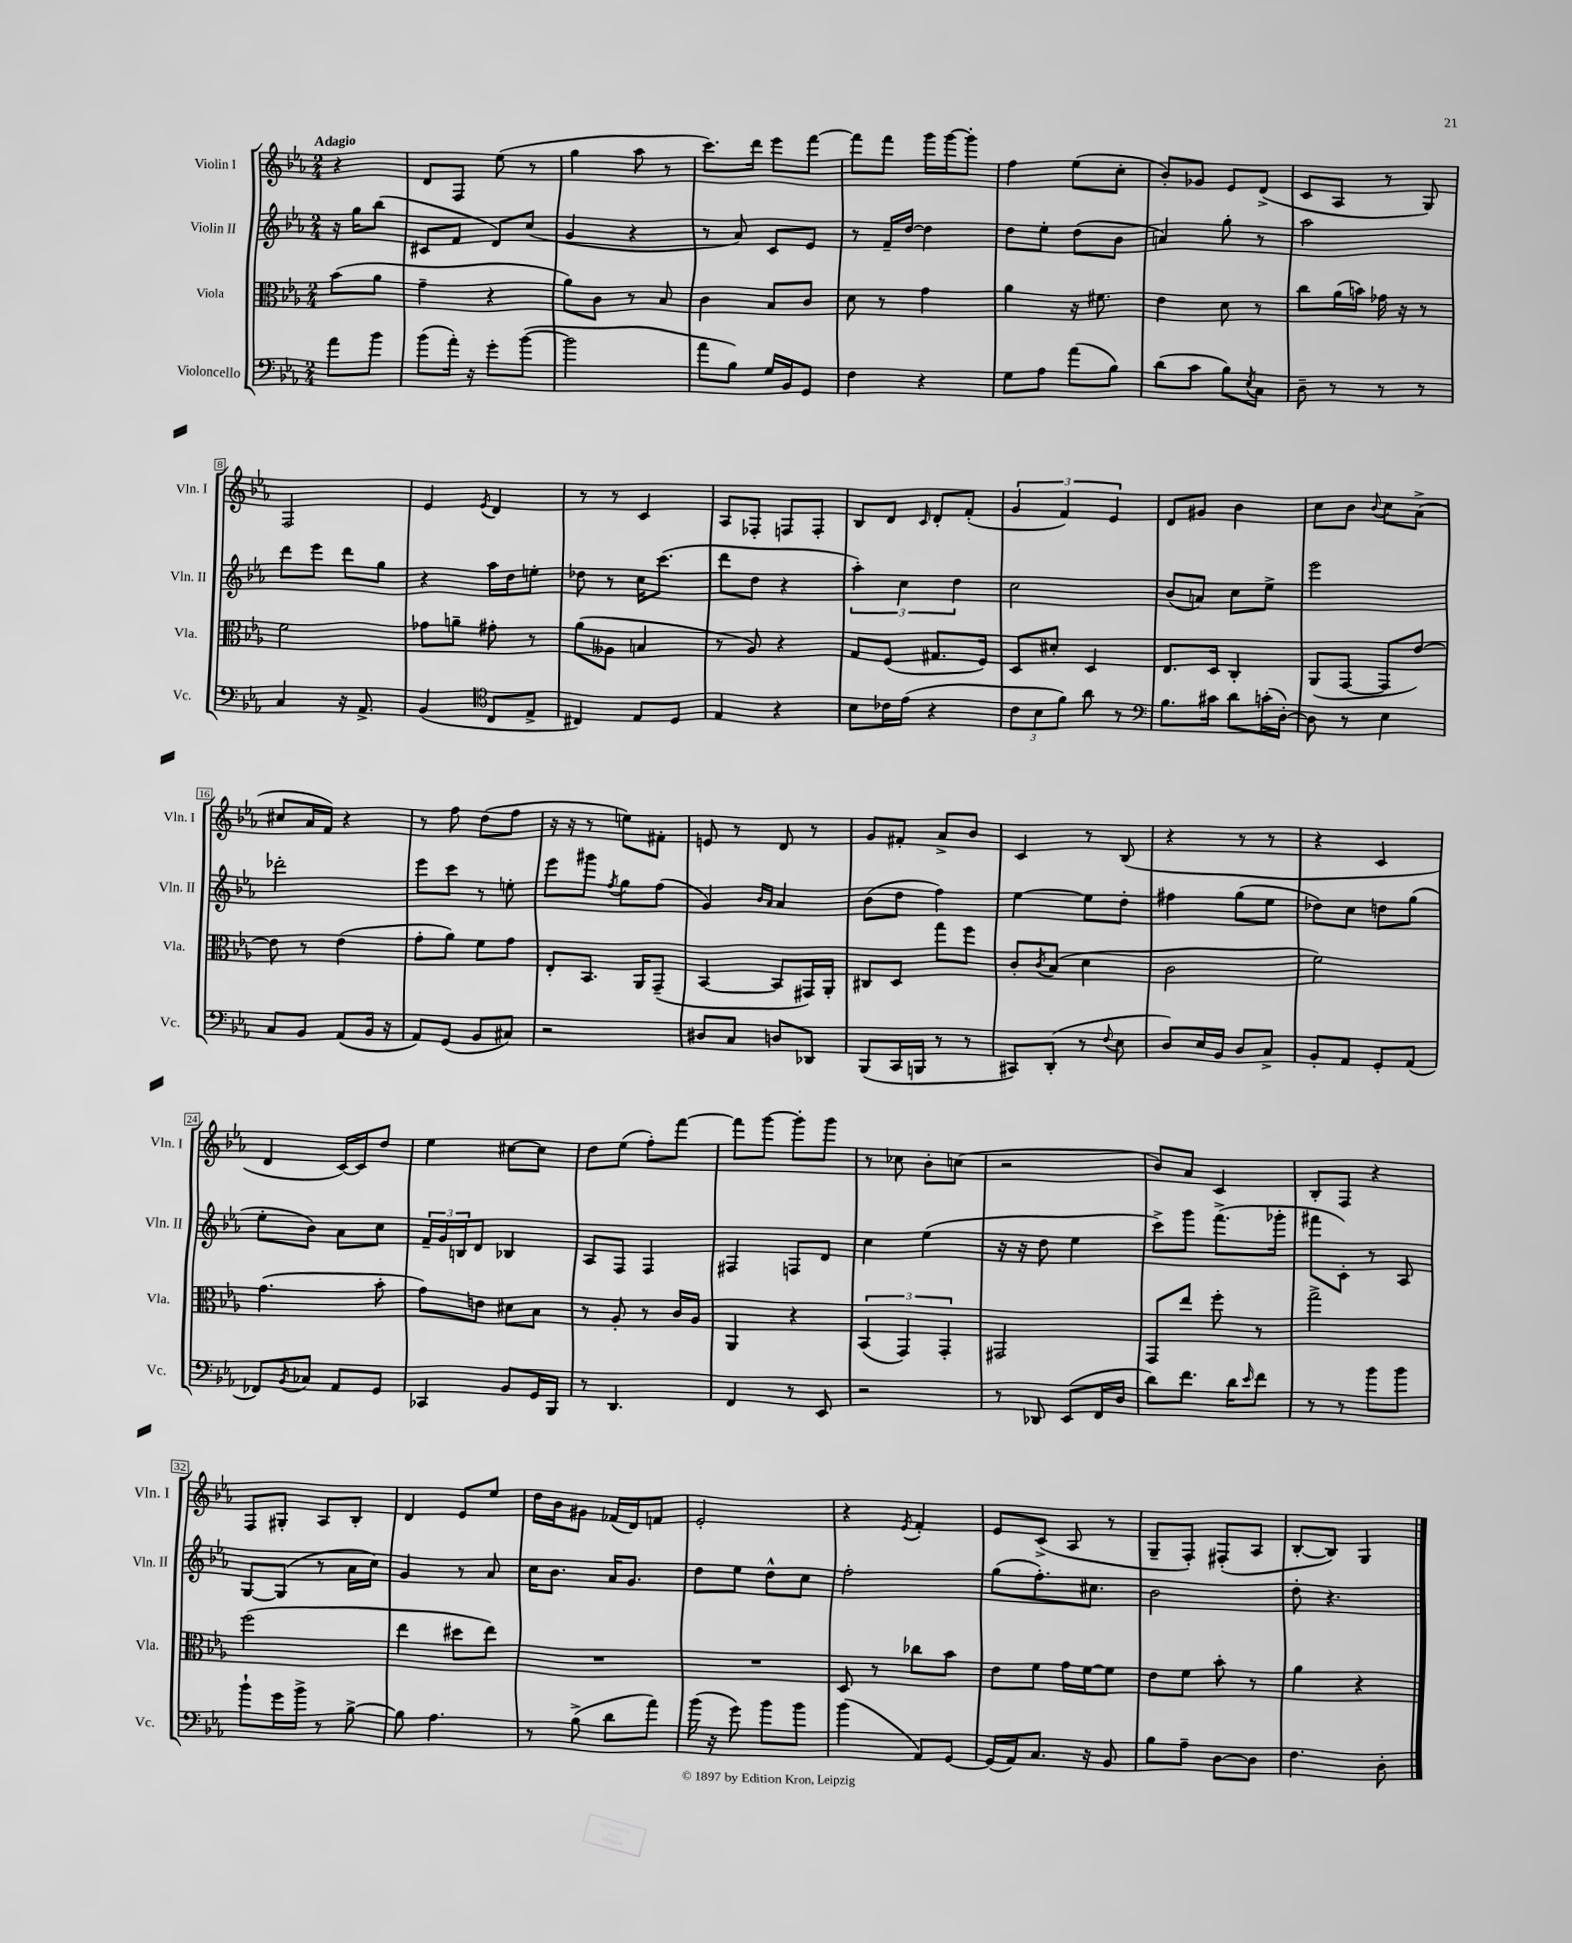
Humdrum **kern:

**kern	**kern	**kern	**kern
*staff4	*staff3	*staff2	*staff1
*clefF4	*clefC3	*clefG2	*clefG2
*k[b-e-a-]	*k[b-e-a-]	*k[b-e-a-]	*k[b-e-a-]
*M2/4	*M2/4	*M2/4	*M2/4
8a-	(8b-	16r	4r
.	.	16gg	.
8b-	8a-	(8bb-	.
=	=	=	=
(8b-	4g~	8c#	8d
16a-')	.	8f	8F
16r	.	.	.
8g'	4r	8d)	(8ee-
([8b-	.	(8cc	8r
=	=	=	=
2b-]	8a-)	4g	4gg
.	8c	.	.
.	8r	4r	8aa-
.	8B-	.	8r
=	=	=	=
8a-	4c	8r	8.ccc)
8B-)	.	8a-)	.
.	.	.	16ddd
16G	8B-	8c	8eee-
16BB-	.	.	.
8GG	8c	8e-	[8fff
=	=	=	=
4F	8d	8r	8fff]
.	8r	16f~	8fff
.	.	[16dd	.
4r	4g	4dd]	16ggg
.	.	.	[16ggg
.	.	.	8ggg']
=	=	=	=
8G	4a-	8dd	4ff
8A-	.	8ee-'	.
(8a-	16r	(8dd	(8ee-
.	8.f#	.	.
8B-)	.	8b-	8cc'
=	=	=	=
(8d	4e-	4a)	8b-')
8c	.	.	8g-
8B-)	8d	8gg'	8e-
8qE-	.	.	.
8C	8r	8r	(8d^
=	=	=	=
8D~	8cc	2aa-	8c
8r	(16a-	.	8A-
.	16b)	.	.
8r	16g-	.	8r
.	16r	.	.
8r	8r	.	8G)
=	=	=	=
4C	2f	8ddd	2F
.	.	8eee-	.
16r	.	8ddd	.
8.AA-^	.	.	.
.	.	8gg	.
=	=	=	=
(4BB-	8g-	4r	4e-
.	8a~	.	.
*clefC4	*	*	*
.	.	.	8qe-
8C	8g#'	16aa-	4d
.	.	16dd	.
8E-^	8r	8ee'	.
=	=	=	=
4C#)	(8a-	8dd-	8r
.	8A--	8r	8r
8E-	4B	16cc	4c
.	.	(8.ccc	.
8D	.	.	.
=	=	=	=
4E-	8r	8ddd	8A-
.	8A-)	8dd	8F-'
4r	4r	4r	8F
.	.	.	8F'
=	=	=	=
8B-	8G	6aa-')	8B-
16c-	(8F	.	8d
.	.	6cc	.
(16e-	.	.	.
.	.	.	16qqc
4r	8.G#	.	8d'
.	.	6dd	.
.	.	.	(8f'
.	16F)	.	.
=	=	=	=
12c	8D	2cc	6g
12B-	.	.	.
.	8d#'	.	.
12f)	.	.	6f)
8a-	4D	.	.
.	.	.	6e-
8r	.	.	.
=	=	=	=
*clefF4	*	*	*
8.B-	8.E-	(8b-	8d
.	.	8a)	8g#
16c#	16D	.	.
8d	4C'	8cc	4b-
(16c'	.	8ee-^	.
[16D')	.	.	.
=	=	=	=
8D]	(8AA-	2eee-	8cc
8r	[8GG	.	8b-
.	.	.	8qqb-
4E-	8GG]	.	8cc
.	[8e-)	.	(8a-^
=	=	=	=
8C	8e-]	2ddd-'	8cc#
8BB-	8r	.	16a-
.	.	.	16f)
(8AA-	(4e-	.	4r
16BB-	.	.	.
16r	.	.	.
=	=	=	=
8AA-)	8g'	8eee-	8r
(8GG	8a-)	8ccc	8ff
8BB-	8f	8r	(8dd
8C#)	8g	8ee'	8ff
=	=	=	=
2r	8E-'	8eee-	16r
.	.	.	16r
.	8.BB-	8ggg#	8r
.	.	8qff	.
.	.	8gg	8ee)
.	16AA-	.	.
.	(8GG~	(8ff	8f#'
=	=	=	=
8D#	[4BB-	4g)	8e
8C	.	.	8r
.	.	16qqb-	.
.	.	16qqa-	.
8D	8BB-]	4a-	8d
8DD-	16GG#)	.	8r
.	16AA-'	.	.
=	=	=	=
(8BBB-	8C#	(8b-	8g
16CC	8D	8dd	8f#'
16BBB	.	.	.
8r	8gg	4ff)	8a-^
8r	8ff	.	8b-
=	=	=	=
8CC#)	8c'	[4ee-	4c
.	8qc	.	.
(8DD'	(8B-	.	.
8r	4d	8ee-]	8r
8qqF	.	.	.
8E-	.	8dd'	(8B-
=	=	=	=
8D)	2c	4ff#	4r
16E-	.	.	.
16BB-	.	.	.
8D	.	(8gg	8r
8C^	.	8ee-	8r
=	=	=	=
8BB-'	2f)	8dd-)	4r
8AA-	.	8cc	.
8GG'	.	8dd	4c
(8AA-	.	(8gg	.
=	=	=	=
8FF-)	(4.g	8ee-'	4d
8qBB-	.	.	.
8C-	.	8b-)	.
8AA-	.	8a-	[16c)
.	.	.	16c]
8GG	8b-'	8cc	8dd
=	=	=	=
4CC-	8g)	24f~	4ee-
.	.	24g	.
.	.	24B	.
.	8e	8d	.
8BB-	8d#	4B-	[8cc#
16GG	8B-	.	8cc#]
16BBB-	.	.	.
=	=	=	=
8r	8r	8A-	8dd
4.DD	8A-'	8F	(8ee-
.	8r	4F	8ff')
.	16c	.	[8fff
.	16A-	.	.
=	=	=	=
4FF	4AA-	4F#	8fff]
.	.	.	[8ggg
8r	4r	8F	8ggg']
8EE-	.	8d	8ggg
=	=	=	=
2r	(6BB-	4cc	8r
.	.	.	8cc-
.	6GG)	.	.
.	.	(4ee-	8b-'
.	6GG'	.	.
.	.	.	(8cc
=	=	=	=
8r	2GG#	16r	2r
.	.	16r	.
8DD-	.	8dd	.
(8EE-	.	4ee-	.
16FF	.	.	.
16D	.	.	.
=	=	=	=
8d)	8GG	8ccc^)	8b-)
8.f	8ee-	8ggg	8a-
.	8ff'	(8.fff^	4c
16d	.	.	.
16qqe-	.	.	.
8f	8r	.	.
.	.	16ggg-'	.
=	=	=	=
8r	2gg^	8fff#	8B-'
8r	.	8c')	8F
8b-	.	8r	4r
8b-	.	8A-	.
=	=	=	=
8b-`	(2ff	[8G	8F
16g	.	(8G]	8G#'
16b-^	.	.	.
8r	.	8r	8A-
[8B-^	.	16a-	8B-'
.	.	16cc)	.
=	=	=	=
8B-]	4ee-	4g	4d
4.A-	.	.	.
.	8dd#	8r	8e-
.	8ee-)	8a-	8ee-
=	=	=	=
8r	2r	16cc	16dd
.	.	8.b-	16b-
(8B-^	.	.	8g#
8d	.	16a-	(16f-
.	.	8.g	16d)
8a-)	.	.	8f
=	=	=	=
(16b-	2r	8dd	2e-'
16r	.	.	.
8g)	.	8ee-	.
8b-	.	8dd^^	.
8b-	.	8cc	.
=	=	=	=
(4b-	8D	2ff'	4r
.	8r	.	.
.	.	.	8qe-
8AA-)	8cc-	.	4f'
[8GG	8b-	.	.
=	=	=	=
(16GG]	8e-	(8gg	8e-
16AA-)	.	.	.
8.C	8f	8.ff')	(8c^
.	16g	.	8A-
16r	[16f	8.cc#	.
8BB-	8f]	.	8r
=	=	=	=
8B-	8e-	2b-	8G~
8A-~	8f	.	8F')
[8D	8b-'	.	(8F#'
8D]	8r	.	8A-
=	=	=	=
4.F	4a-	8dd'	[8B-'
.	.	4.r	8B-])
.	4r	.	4G
8D'	.	.	.
==	==	==	==
*-	*-	*-	*-
